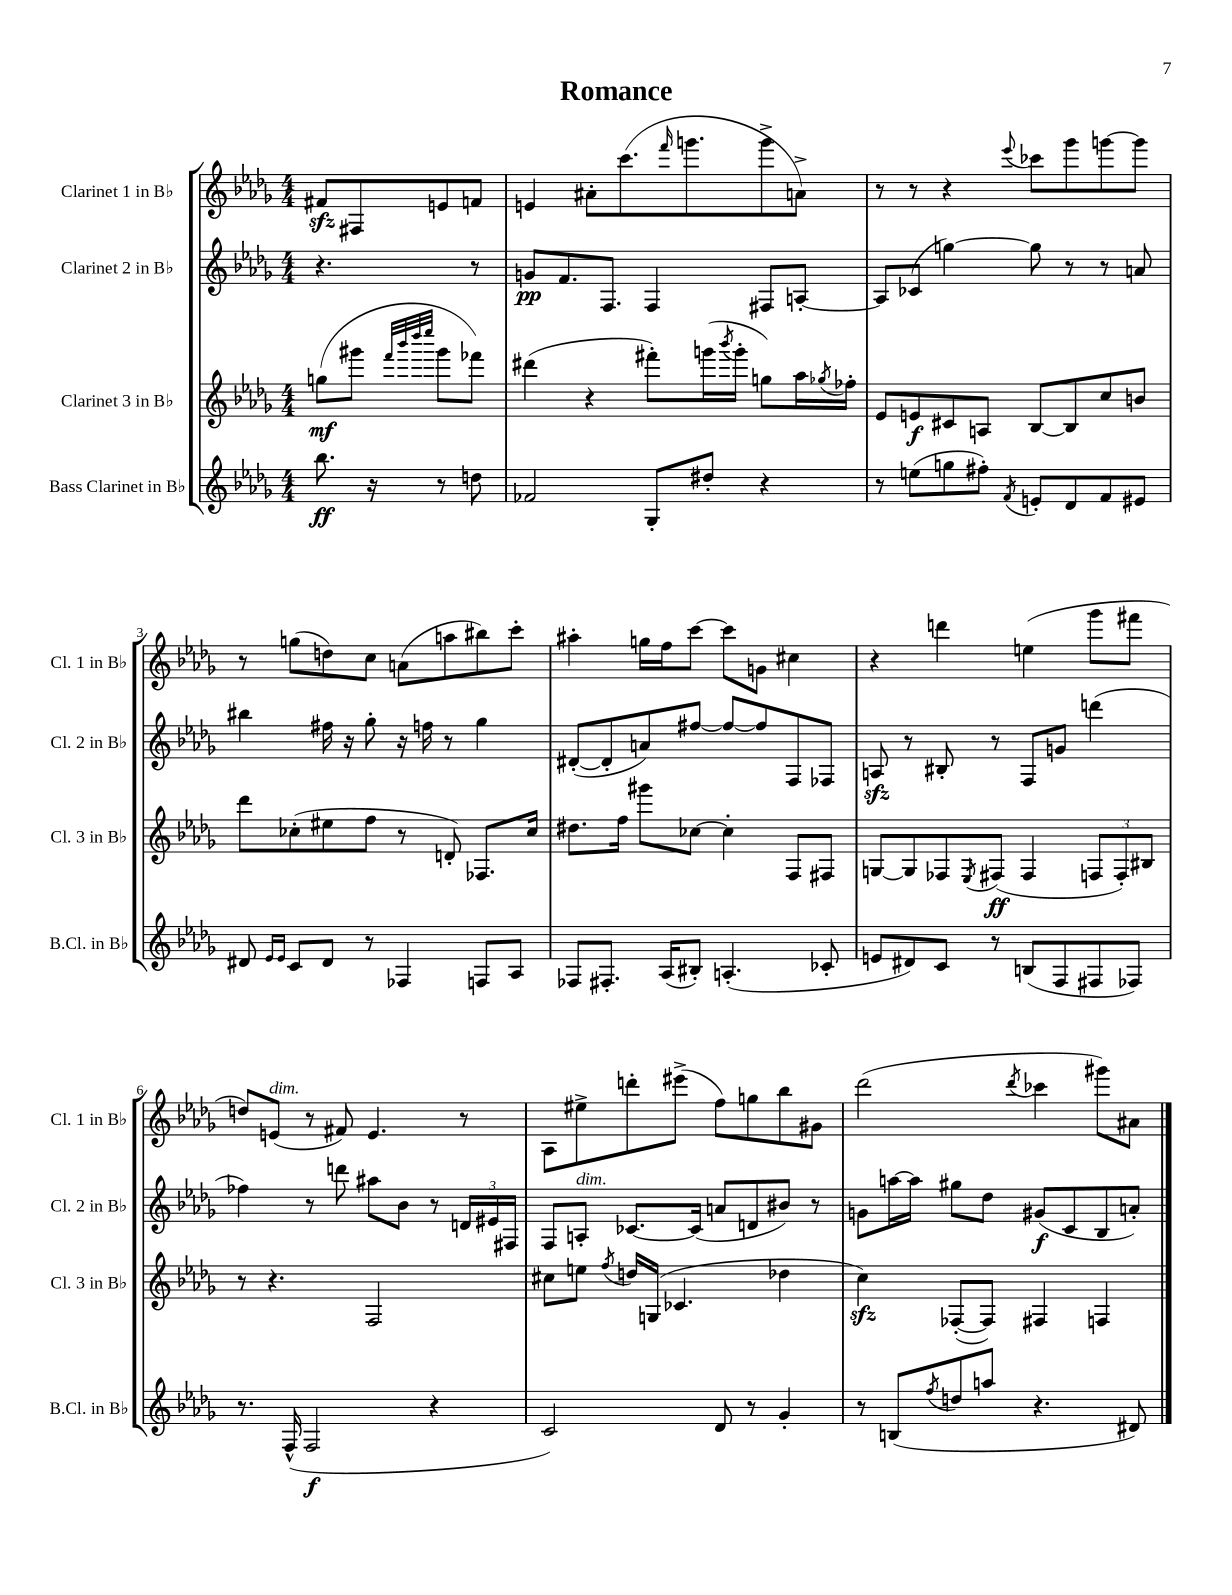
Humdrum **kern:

**kern	**dynam	**kern	**dynam	**kern	**dynam	**kern
*part4	*part4	*part3	*part3	*part2	*part2	*part1
*staff4	*staff4	*staff3	*staff3	*staff2	*staff2	*staff1
*I"Bass Clarinet in B♭	*	*I"Clarinet 3 in B♭	*	*I"Clarinet 2 in B♭	*	*I"Clarinet 1 in B♭
*I'B.Cl. in B♭	*	*I'Cl. 3 in B♭	*	*I'Cl. 2 in B♭	*	*I'Cl. 1 in B♭
*clefG2	*	*clefG2	*	*clefG2	*	*clefG2
*k[b-e-a-d-g-]	*	*k[b-e-a-d-g-]	*	*k[b-e-a-d-g-]	*	*k[b-e-a-d-g-]
*M4/4	*	*M4/4	*	*M4/4	*	*M4/4
=	=	=	=	=	=	=
8.bb-\	ff	(8ggn\L	mf	4.r	.	8f#Xzz/L
.	.	8ggg#X\J	.	.	.	8F#X/
16r	.	.	.	.	.	.
.	.	32qqfff/LLL	.	.	.	.
.	.	32qqbbb-/	.	.	.	.
.	.	32qqdddd-/	.	.	.	.
.	.	32qqeeee-/JJJ	.	.	.	.
8r	.	8ggg#\L	.	.	.	8en/
8ddn\	.	8fff-X\J)	.	8r	.	8fn/J
=1	=1	=1	=1	=1	=1	=1
2f-X/	.	(4ddd#X\	.	8gn/L	pp	4en/
.	.	.	.	8.f/	.	.
.	.	4r	.	.	.	8a#X'\L
.	.	.	.	8.F/J	.	.
.	.	.	.	.	.	(8.ccc\
8G-'/L	.	8fff#X'\L)	.	4F/	.	.
.	.	.	.	.	.	16qqfff/
.	.	.	.	.	.	8.gggn\
8dd#X'/J	.	(16gggn\L	.	.	.	.
.	.	8qbbb-/	.	.	.	.
.	.	16ggg'\JJ	.	.	.	.
4r	.	8ggn\L)	.	8F#X/L	.	8ggg^\
.	.	16aa-\L	.	[8An'/J	.	8an^\J)
.	.	8qgg-X/	.	.	.	.
.	.	16ff-X'\JJ	.	.	.	.
=2	=2	=2	=2	=2	=2	=2
8r	.	8e-/L	.	8A/L]	.	8r
(8een\L	.	8en/	f	(8c-X/J	.	8r
8ggn\	.	8c#X/	.	[4ggn\)	.	4r
8ff#X'\J)	.	8An/J	.	.	.	.
8qf/	.	.	.	.	.	8qqeee-/
8en'/L	.	[8B-/L	.	8gg\]	.	8ccc-X\L
8d-/	.	8B-/]	.	8r	.	8ggg-\
8f/	.	8cc/	.	8r	.	[8gggn\
8e#X/J	.	8bn/J	.	8an/	.	8ggg\J]
!!LO:LB:g=z
=3	=3	=3	=3	=3	=3	=3
8d#X/	.	8ddd-\L	.	4bb#X\	.	8r
16qqe-/LL	.	.	.	.	.	.
16qqe-/JJ	.	.	.	.	.	.
8c/L	.	(8cc-X'\	.	.	.	(8ggn\L
8d#/J	.	8ee#X\	.	16ff#X\	.	8ddn\)
.	.	.	.	16r	.	.
8r	.	8ff\J	.	8gg-'\	.	8cc\J
4F-X/	.	8r	.	16r	.	(8an\L
.	.	.	.	16ffn\	.	.
.	.	8dn'/)	.	8r	.	8aan\
8Fn/L	.	8.F-X/L	.	4gg-\	.	8bb#X\)
8A-/J	.	.	.	.	.	8ccc'\J
.	.	16cc-/Jk	.	.	.	.
=4	=4	=4	=4	=4	=4	=4
8F-X/L	.	8.dd#X\L	.	([8d#X'/L	.	4aa#X'\
8.F#X'/J	.	.	.	8d#'/]	.	.
.	.	16ff\Jk	.	.	.	.
.	.	8ggg#X\L	.	8an/)	.	16ggn\LL
(16A-/KL	.	.	.	.	.	16ff\J
8B#X'/J)	.	[8cc-X\J	.	[8ff#X/J	.	[8ccc\J
(4.An'/	.	4cc-'\]	.	8ff#/L_	.	8ccc\L]
.	.	.	.	8ff#/]	.	8gn\J
.	.	8F/L	.	8F/	.	4cc#X\
8c-X'/	.	8F#X/J	.	8F-X/J	.	.
=5	=5	=5	=5	=5	=5	=5
8en/L	.	[8Gn/L	.	8Anzz/	.	4r
8d#X/)	.	8G/]	.	8r	.	.
8c/J	.	8F-X/	.	8B#X'/	.	4dddn\
.	.	8qE-/	.	.	.	.
8r	.	(8F#X/J	ff	8r	.	.
(8Bn/L	.	4F#/	.	8F/L	.	(4een\
8F/	.	.	.	8gn/J	.	.
8F#X/	.	12Fn/L	.	(4dddn\	.	8ggg-\L
.	.	12F'/)	.	.	.	.
8F-X/J)	.	.	.	.	.	8fff#X\J
.	.	12B#X/J	.	.	.	.
!!LO:LB:g=z
=6	=6	=6	=6	=6	=6	=6
8.r	.	8r	.	4ff-X\)	.	8ddn/L)
!	!	!	!	!	!	!LO:TX:a:i:t=dim.
.	.	4.r	.	.	.	(8en/J
(16F^^/	.	.	.	.	.	.
2F/	f	.	.	8r	.	8r
.	.	.	.	8dddn\	.	8f#X/)
.	.	2F/	.	8aa#X\L	.	4.e/
.	.	.	.	8b-\J	.	.
4r	.	.	.	8r	.	.
.	.	.	.	24dn/LL	.	8r
.	.	.	.	24e#X/	.	.
.	.	.	.	24F#X/JJ	.	.
=7	=7	=7	=7	=7	=7	=7
2c/)	.	8cc#X\L	.	8F/L	.	8A-\L
!	!	!	!	!LO:TX:a:i:t=dim.	!	!
.	.	8een\J	.	8An'/J	.	8ee#X^\
.	.	8qff/	.	.	.	.
.	.	16ddn/LL	.	[8.c-X/L	.	8dddn'\
.	.	(16Gn/JJ	.	.	.	.
.	.	4.c-X/	.	.	.	(8eee#X^\J
.	.	.	.	(16c-/Jk]	.	.
8d-/	.	.	.	8an/L	.	8ff\L)
8r	.	.	.	8dn/	.	8ggn\
4g-'/	.	4dd-X\	.	8b#X/J)	.	8bb-\
.	.	.	.	8r	.	8g#X\J
=8	=8	=8	=8	=8	=8	=8
8r	.	4cczz\)	.	8gn\L	.	(2ddd-\
(8Bn/L	.	.	.	[16aan\L	.	.
.	.	.	.	16aa\JJ]	.	.
8qff/	.	.	.	.	.	.
8ddn/	.	([8F-X'/L	.	8gg#X\L	.	.
8aan/J	.	8F-/J])	.	8dd-\J	.	.
.	.	.	.	.	.	8qddd-/
4.r	.	4F#X/	.	(8g#X/L	f	4ccc-X\
.	.	.	.	8c/	.	.
.	.	4Fn/	.	8B-/	.	8ggg#X\L)
8d#X/)	.	.	.	8an'/J)	.	8a#X\J
==	==	==	==	==	==	==
*-	*-	*-	*-	*-	*-	*-
